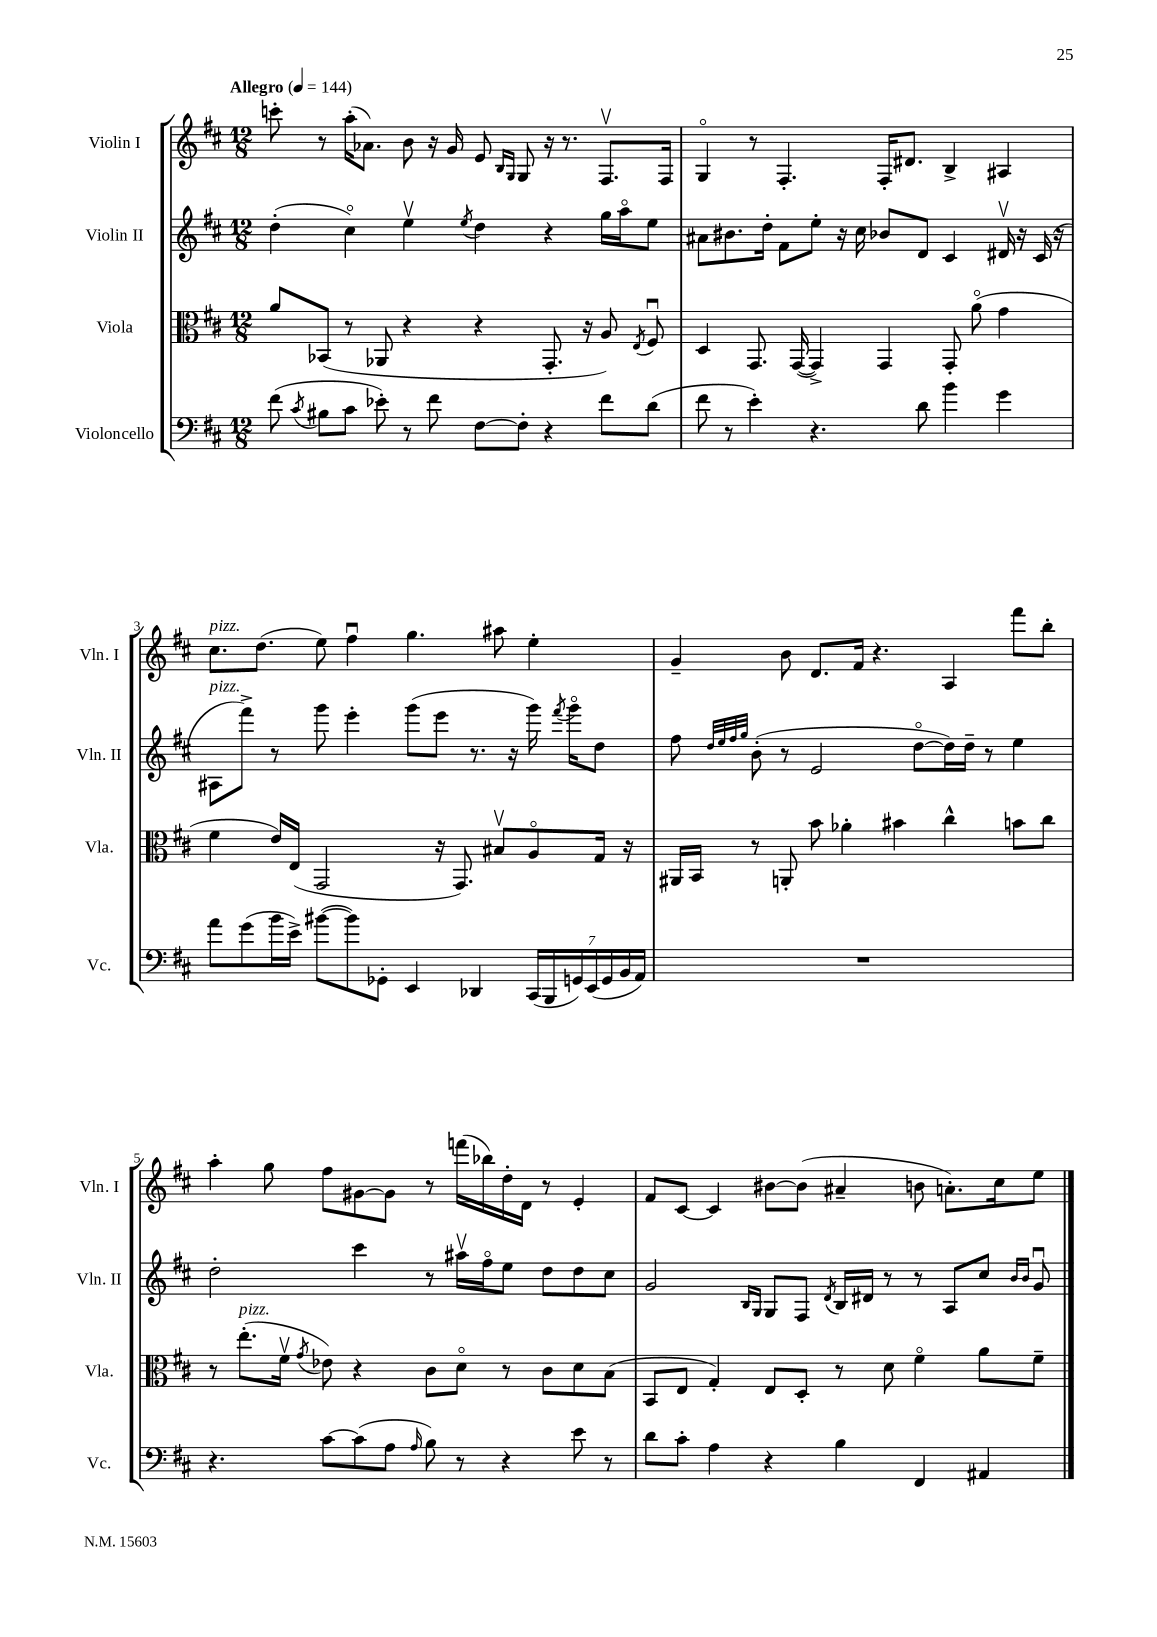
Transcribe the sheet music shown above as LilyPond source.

<<
\new StaffGroup <<
\new Staff = "s0" \with { instrumentName = "Violin I" shortInstrumentName = "Vln. I" } {
    \clef treble \key d \major \numericTimeSignature \time 12/8 \tempo "Allegro" 4 = 144
    \autoBeamOff c'''8-. r8 a''16[-.( aes'8.]) b'8 r16 g'16 e'8 \grace { b16[ g16] } g8 r16 r8. fis8.[\upbow fis16] |
    g4\flageolet r8 fis4.-. fis16[-. dis'8.] b4-> ais4 |
    cis''8.[^\markup { \italic "pizz." } d''8.]( e''8) fis''4\downbow g''4. ais''8 e''4-. |
    g'4-- b'8 d'8.[ fis'16] r4. a4 fis'''8[ b''8]-. |
    a''4-. g''8 fis''8[ gis'8~ gis'8] r8 f'''16[( bes''16) d''16-. d'16] r8 e'4-. |
    fis'8[ cis'8]~ cis'4 bis'8[~ bis'8]( ais'4-- b'8 a'8.[-.) cis''16 e''8] \bar "|." |
}
\new Staff = "s1" \with { instrumentName = "Violin II" shortInstrumentName = "Vln. II" } {
    \clef treble \key d \major \numericTimeSignature \time 12/8
    \autoBeamOff d''4-.( cis''4\flageolet) e''4\upbow \acciaccatura { e''8 } d''4 r4 g''16[ a''16\flageolet e''8] |
    ais'8[ bis'8. d''16]-. fis'8[ e''8]-. r16 cis''16 bes'8[ d'8] cis'4 dis'16\upbow r16 cis'16( r16 |
    ais8[^\markup { \italic "pizz." } fis'''8]->) r8 g'''8 e'''4-. g'''8[( e'''8] r8. r16 g'''16) \acciaccatura { fis'''8 } g'''16[\flageolet d''8] |
    fis''8 \grace { d''32[ e''32 fis''32 g''32] } b'8-.( r8 e'2 d''8[~\flageolet d''16) d''16]-- r8 e''4 |
    d''2-. cis'''4 r8 ais''16[\upbow fis''16\flageolet e''8] d''8[ d''8 cis''8] |
    g'2 \grace { b16[ g16] } g8[ fis8] \acciaccatura { d'8 } b16[ dis'16] r8 r8 a8[ cis''8] \grace { b'16[ b'16] } g'8\downbow \bar "|." |
}
\new Staff = "s2" \with { instrumentName = "Viola" shortInstrumentName = "Vla." } {
    \clef alto \key d \major \numericTimeSignature \time 12/8
    \autoBeamOff a'8[ bes,8]( r8 aes,8 r4 r4 g,8.-. r16 a8) \acciaccatura { e8 } fis8\downbow |
    d4 g,8. g,16~( g,4->) g,4 g,8-. a'8\flageolet( g'4 |
    fis'4 e'16[) e16]( g,2 r16 g,8.) bis8[\upbow a8\flageolet g16] r16 |
    ais,16[ b,16] r8 a,8-. b'8 aes'4-. bis'4 cis''4-^ b'8[ cis''8] |
    r8 e''8.[-.^\markup { \italic "pizz." }( fis'16]\upbow \acciaccatura { g'8 } ees'8) r4 cis'8[ d'8]\flageolet r8 cis'8[ d'8 b8]( |
    b,8[ e8] g4-.) e8[ d8]-. r8 d'8 fis'4\flageolet a'8[ fis'8]-- \bar "|." |
}
\new Staff = "s3" \with { instrumentName = "Violoncello" shortInstrumentName = "Vc." } {
    \clef bass \key d \major \numericTimeSignature \time 12/8
    \autoBeamOff fis'8( \acciaccatura { cis'8 } bis8[ cis'8] ees'8-.) r8 fis'8 fis8[~ fis8]-. r4 fis'8[ d'8]( |
    fis'8 r8 e'4-.) r4. d'8 b'4 g'4 |
    a'8[ g'8( b'16 e'16]->) bis'8[~( bis'8) ges,8]-. e,4 des,4 \tuplet 7/4 { cis,16[( b,,16 g,16) e,16( g,16 b,16 a,16]) } |
    R1. |
    r4. cis'8[~ cis'8( a8] \grace { a16 } b8) r8 r4 e'8 r8 |
    d'8[ cis'8]-. a4 r4 b4 fis,4 ais,4 \bar "|." |
}
>>
>>
